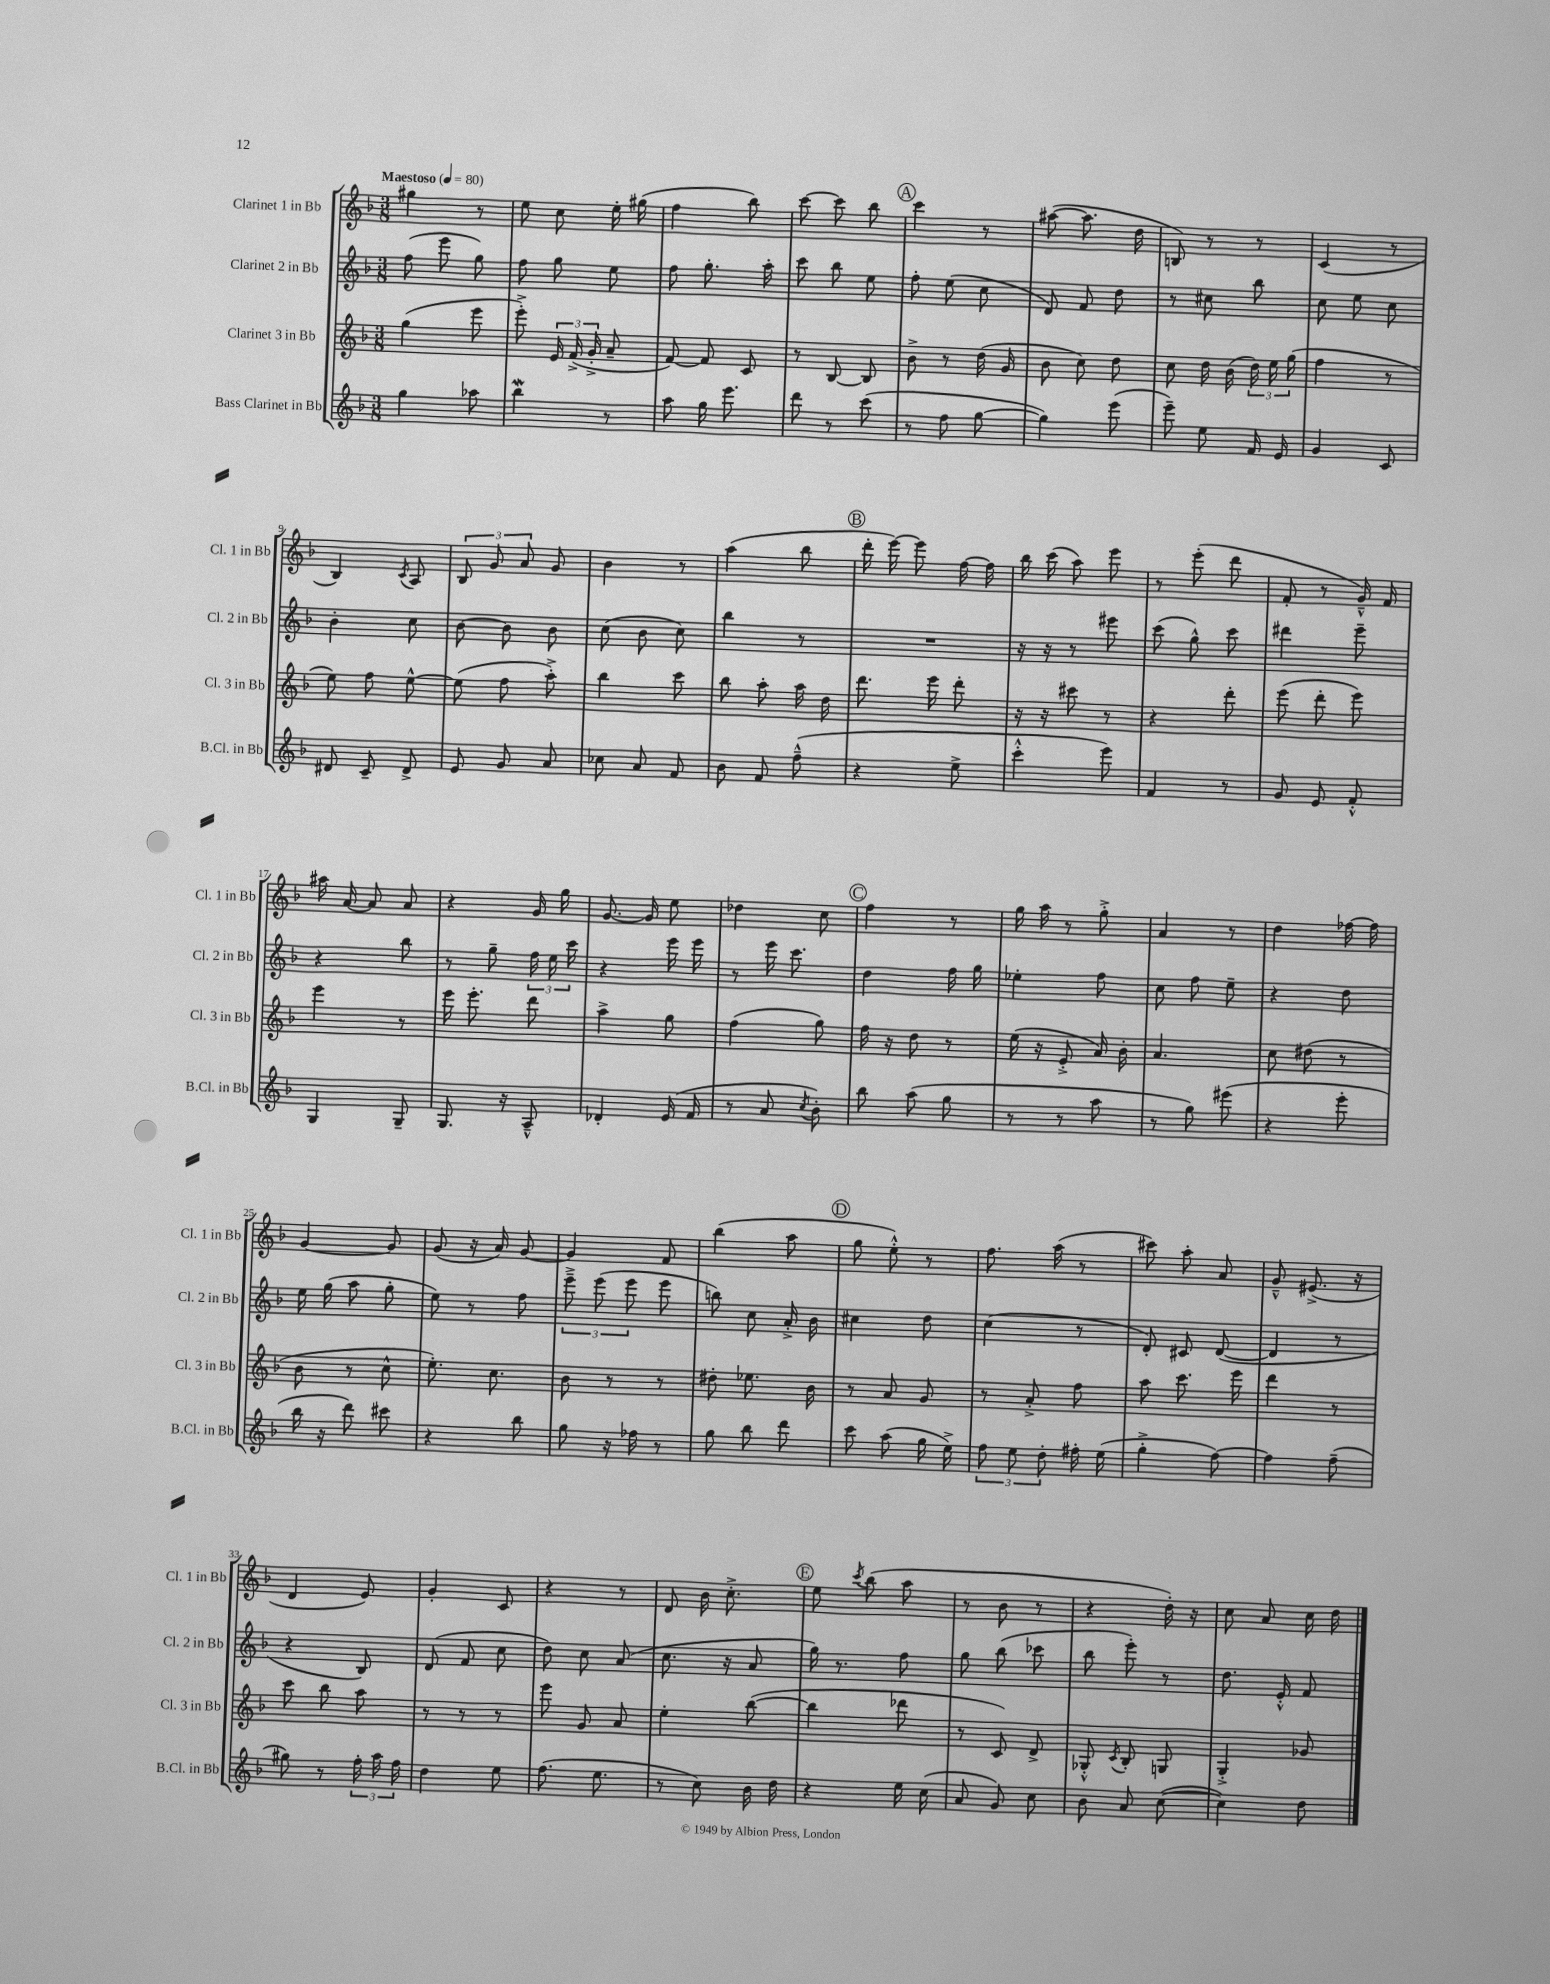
<<
\new StaffGroup <<
\new Staff = "s0" \with { instrumentName = "Clarinet 1 in Bb" shortInstrumentName = "Cl. 1 in Bb" } {
    \clef treble \key f \major \numericTimeSignature \time 3/8 \tempo "Maestoso" 4 = 80
    \autoBeamOff gis''4 r8 |
    e''8 c''8 e''16-. gis''16( |
    f''4 bes''8) |
    c'''8~ c'''8 bes''8 |
    \mark \markup { \circle "A" } c'''4 r8 |
    ais''8~( ais''8. d''16 |
    b8) r8 r8 |
    c'4( r8 |
    bes4) \acciaccatura { c'8 } a8 |
    \tuplet 3/2 { bes8 g'8 a'8 } g'8 |
    bes'4 r8 |
    a''4( bes''8 |
    \mark \markup { \circle "B" } d'''16-. e'''16~) e'''8 f''16~ f''16 |
    bes''16 c'''16( a''8) e'''8 |
    r8 e'''8-.( d'''8 |
    f'8-. r8 g'16---^) f'16 |
    ais''16 a'16~ a'8 a'8 |
    r4 g'16 g''16 |
    g'8.~ g'16 e''8 |
    des''4 c''8 |
    \mark \markup { \circle "C" } f''4 r8 |
    g''16 a''16 r8 g''8-.-> |
    a'4 r8 |
    d''4 fes''16~ fes''16 |
    g'4~ g'8 |
    g'8( r16 a'16) g'8~ |
    g'4 f'8 |
    bes''4( a''8 |
    \mark \markup { \circle "D" } g''8 e''8-.-^) r8 |
    f''8. a''16( r8 |
    cis'''8) a''8-. a'8 |
    g'8---^ eis'8.->( r16 |
    d'4 e'8) |
    g'4-. c'8 |
    r4 r8 |
    d'8 bes'16 c''8.-.-> |
    \mark \markup { \circle "E" } e''8 \acciaccatura { c'''8 } bes''8( a''8 |
    r8 bes'8 r8 |
    r4 d''16-.) r16 |
    c''8 a'8 c''16 d''16 \bar "|." |
}
\new Staff = "s1" \with { instrumentName = "Clarinet 2 in Bb" shortInstrumentName = "Cl. 2 in Bb" } {
    \clef treble \key f \major \numericTimeSignature \time 3/8
    \autoBeamOff f''8( e'''8 g''8) |
    f''8 g''8 e''8 |
    f''8 g''8.-. a''16-. |
    c'''8 bes''8 e''8 |
    \mark \markup { \circle "A" } f''8-. e''8( c''8 |
    d'8) f'8 d''8 |
    r8 cis''8 bes''8 |
    c''8 e''8 c''8 |
    bes'4-. c''8 |
    bes'8~ bes'8 bes'8 |
    c''8( bes'8 c''8) |
    bes''4 r8 |
    \mark \markup { \circle "B" } R4. |
    r16 r16 r8 eis'''8 |
    c'''8( g''8-^) c'''8 |
    dis'''4 e'''8-- |
    r4 bes''8 |
    r8 g''8-- \tuplet 3/2 { f''16 e''16 c'''16 } |
    r4 e'''16 e'''16 |
    r8 e'''16 c'''8. |
    \mark \markup { \circle "C" } d''4 f''16 g''16 |
    ees''4-. f''8 |
    c''8 f''8 e''8-- |
    r4 d''8 |
    e''16 g''16( a''8 g''8-. |
    e''8) r8 f''8 |
    \tuplet 3/2 { e'''8---> e'''8( e'''8 } e'''8 |
    b''8) c''8 a'16-.-> bes'16 |
    \mark \markup { \circle "D" } cis''4 d''8 |
    c''4( r8 |
    d'8-.) cis'8 d'8~( |
    d'4 r8 |
    r4 bes8) |
    d'8( f'8 c''8 |
    d''8) c''8 a'8( |
    c''8. r16 a'8 |
    \mark \markup { \circle "E" } g''16) r8. f''8 |
    g''8 bes''8( ces'''8 |
    bes''8 e'''8-.) r8 |
    d''8. e'16-.-^ f'8 \bar "|." |
}
\new Staff = "s2" \with { instrumentName = "Clarinet 3 in Bb" shortInstrumentName = "Cl. 3 in Bb" } {
    \clef treble \key f \major \numericTimeSignature \time 3/8
    \autoBeamOff g''4( e'''8 |
    e'''8-.->) \tuplet 3/2 { e'16 f'16->( g'16-.-> } a'8-- |
    f'8~) f'8 c'8 |
    r8 bes8~ bes8 |
    \mark \markup { \circle "A" } bes'8-> r8 d''16( g'16 |
    bes'8 c''8) d''8 |
    c''8 d''16 bes'16( \tuplet 3/2 { d''16) e''16 g''16( } |
    f''4 r8 |
    e''8) f''8 e''8~-^ |
    e''8( f''8 a''8-.->) |
    bes''4 c'''8 |
    bes''8 a''8-. a''16 d''16 |
    \mark \markup { \circle "B" } d'''8. e'''16 d'''8-. |
    r16 r16 cis'''8 r8 |
    r4 d'''8-. |
    e'''8( d'''8-. e'''8) |
    e'''4 r8 |
    e'''16 e'''8.-. d'''8 |
    a''4-> g''8 |
    f''4( g''8) |
    \mark \markup { \circle "C" } f''16 r16 d''8 r8 |
    e''16( r16 e'8-.-> a'16) bes'16-. |
    a'4. |
    c''8 dis''8( r8 |
    bes'8 r8 c''8-^ |
    e''8.-.) c''8. |
    bes'8 r8 r8 |
    dis''8-. ees''8. bes'16 |
    \mark \markup { \circle "D" } r8 a'8 g'8 |
    r8 a'8-.-> f''8 |
    a''8 c'''8. e'''16 |
    d'''4 r8 |
    c'''8 bes''8 a''8 |
    r8 r8 r8 |
    e'''8 g'8 a'8 |
    e''4-. bes''8~( |
    \mark \markup { \circle "E" } bes''4 des'''8 |
    r8 c'8) d'8-> |
    ges8-.-^ \acciaccatura { c'8 } bes8-. g8 |
    g4-.-> ges'8 \bar "|." |
}
\new Staff = "s3" \with { instrumentName = "Bass Clarinet in Bb" shortInstrumentName = "B.Cl. in Bb" } {
    \clef treble \key f \major \numericTimeSignature \time 3/8
    \autoBeamOff g''4 aes''8 |
    bes''4\mordent r8 |
    a''8 g''16 e'''8. |
    d'''8 r8 c'''8( |
    \mark \markup { \circle "A" } r8 f''8 g''8~ |
    g''4) e'''8( |
    e'''8--) e''8 f'16 e'16 |
    g'4 c'8 |
    dis'8 c'8-- dis'8-> |
    e'8 g'8 a'8 |
    ces''8 a'8 f'8 |
    bes'8 f'8 f''8---^( |
    \mark \markup { \circle "B" } r4 e''8-> |
    c'''4-.-^ e'''8) |
    f'4 r8 |
    g'8 e'8 f'8-.-^ |
    g4 g8-- |
    g8. r16 a8---^ |
    des'4-. e'16( f'16 |
    r8 a'8 \acciaccatura { c''8 } bes'8-.) |
    \mark \markup { \circle "C" } bes''8 a''8( g''8 |
    r8 r8 a''8 |
    r8 g''8) eis'''8( |
    r4 e'''8-. |
    bes''16 r16 d'''8) cis'''8 |
    r4 bes''8 |
    g''8 r16 fes''16 r8 |
    g''8 bes''8 d'''8 |
    \mark \markup { \circle "D" } c'''8 a''8( g''16 e''16->) |
    \tuplet 3/2 { f''8 e''8 d''8-. } fis''16-. e''16( |
    g''4-.-> f''8~) |
    f''4 f''8--( |
    gis''8) r8 \tuplet 3/2 { f''16-. a''16 f''16 } |
    d''4 e''8 |
    f''8.( e''8. |
    r8 c''8) bes'16 d''16 |
    \mark \markup { \circle "E" } r4 e''16 c''16( |
    a'8 g'8) c''8 |
    bes'8 a'8 c''8~( |
    c''4) d''8 \bar "|." |
}
>>
>>
